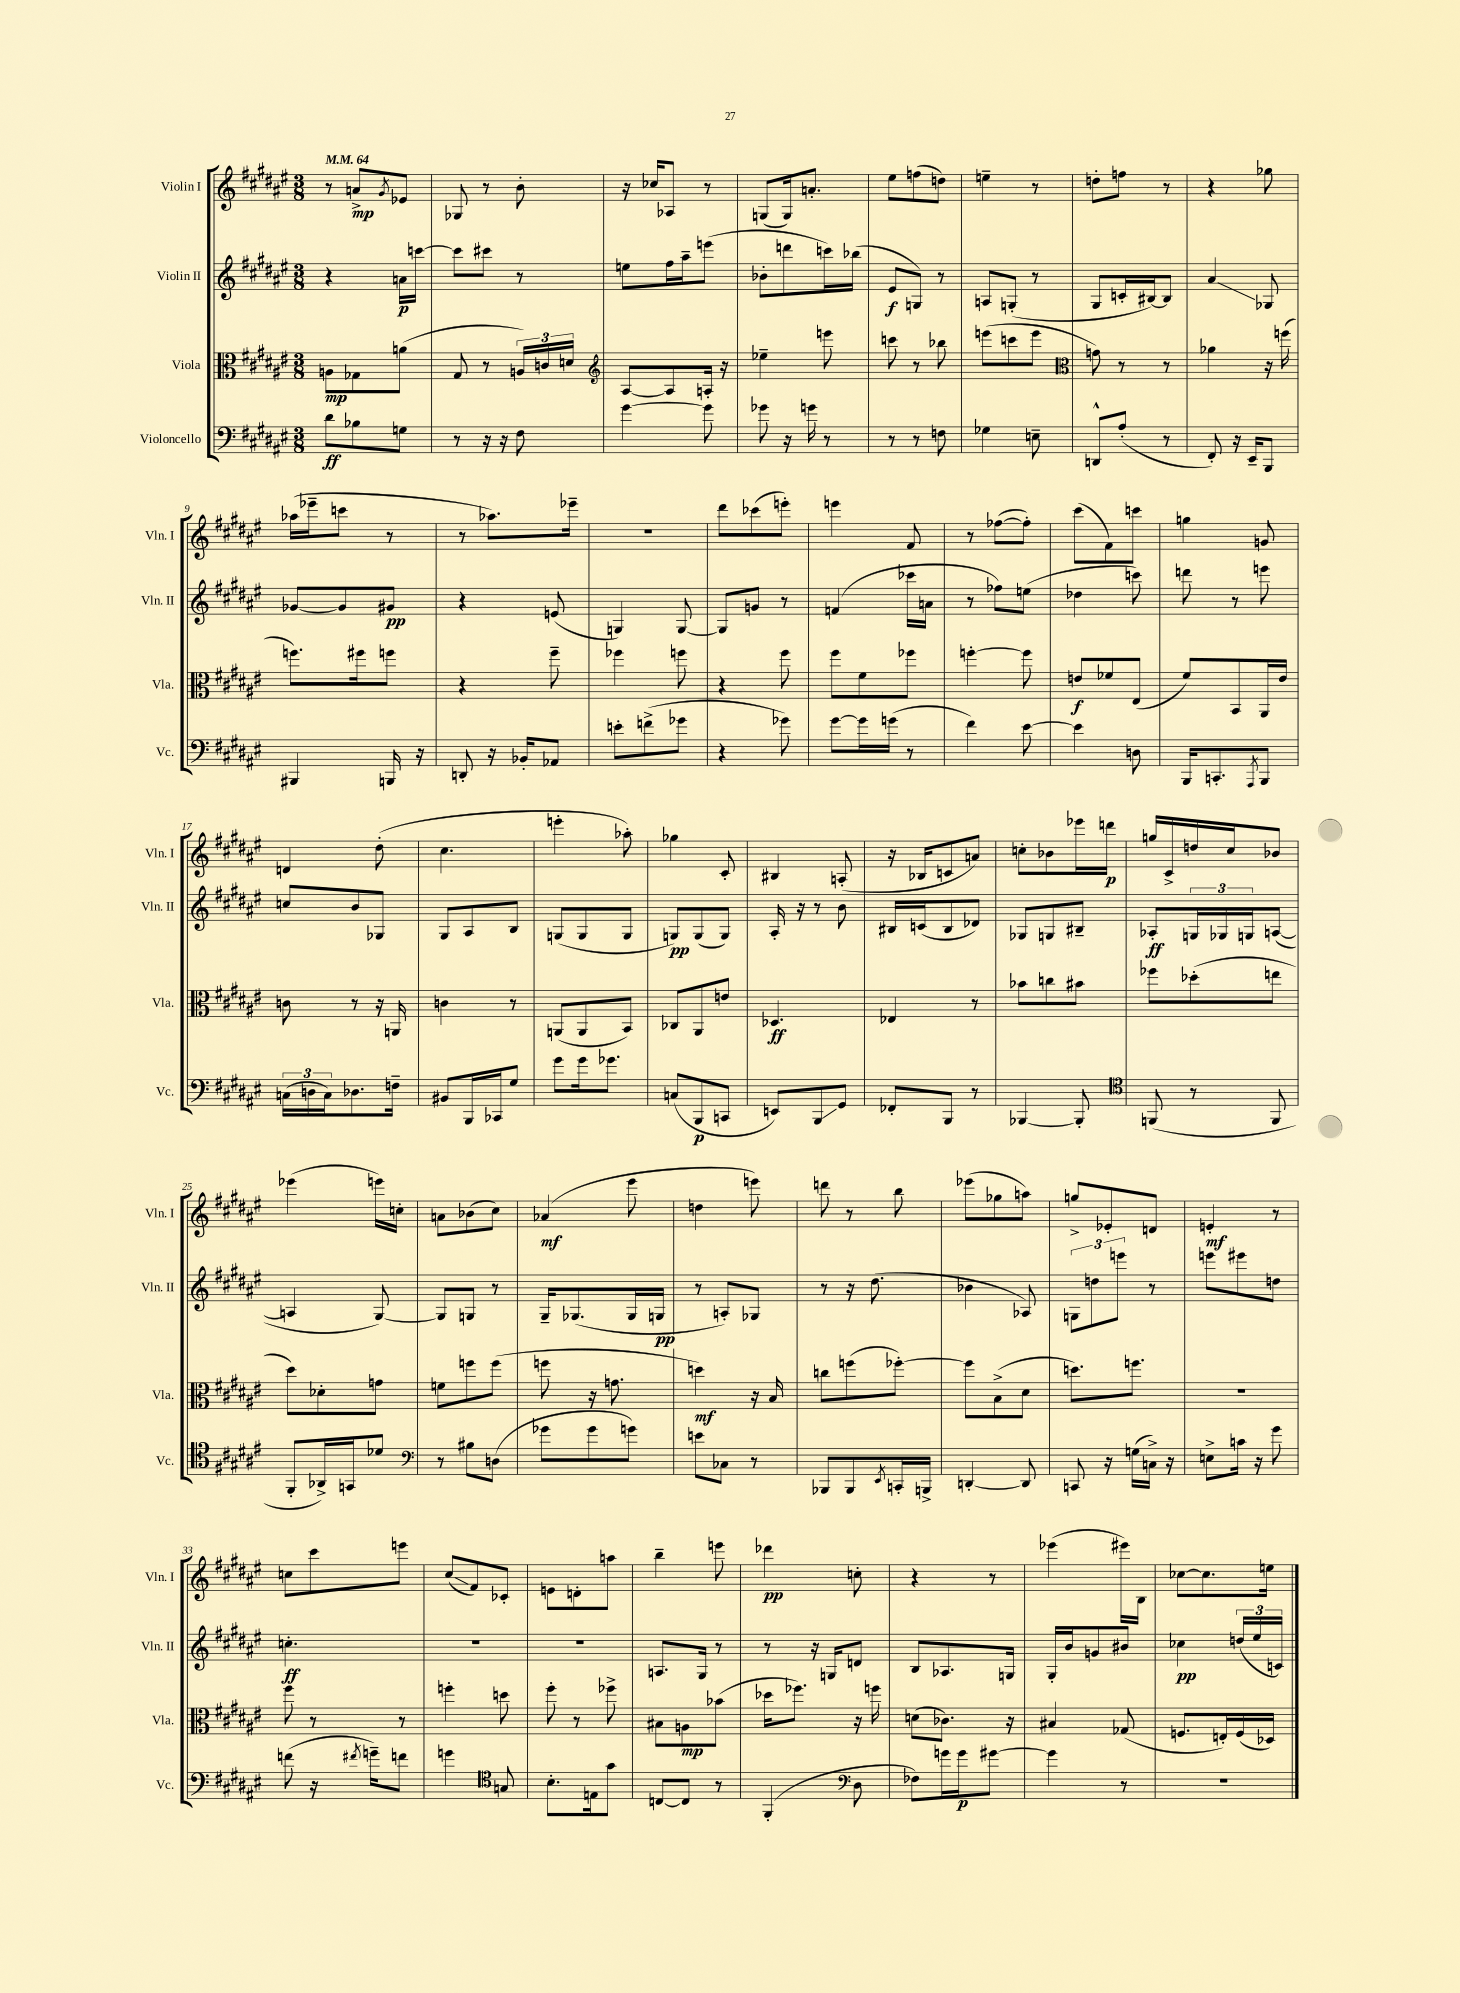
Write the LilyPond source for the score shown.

<<
\new StaffGroup <<
\new Staff = "s0" \with { instrumentName = "Violin I" shortInstrumentName = "Vln. I" } {
    \clef treble \key fis \major \numericTimeSignature \time 3/8 \tempo 4 = 64
    r8 a'8->\mp \acciaccatura { gis'8 } ees'8 |
    ges8 r8 b'8-. |
    r16 ces''16 aes8 r8 |
    g8( g16) a'8.-. |
    eis''8 f''8( d''8) |
    e''4-- r8 |
    d''8-. f''8 r8 |
    r4 ges''8 |
    aes''16( ees'''16-- c'''8 r8 |
    r8 aes''8.) ees'''16-- |
    R4. |
    dis'''8 ces'''8( e'''8-.) |
    e'''4 fis'8 |
    r8 fes''8~( fes''8-.) |
    cis'''8( fis'8) c'''8 |
    g''4 g'8 |
    d'4 dis''8-.( |
    cis''4. |
    e'''4-. aes''8-.) |
    ges''4 cis'8-. |
    bis4 a8-.( |
    r16 bes16 c'8 a'8) |
    c''8-. bes'8 ees'''16 d'''16\p |
    g''16 cis'16-> d''16 cis''16 bes'8 |
    ees'''4( e'''16) c''16-. |
    a'8 bes'8( cis''8) |
    aes'4\mf( eis'''8 |
    d''4 e'''8) |
    d'''8 r8 b''8 |
    ees'''8( ges''8 a''8) |
    g''8-> ees'8-. d'8 |
    e'4-.\mf r8 |
    c''8 cis'''8 e'''8 |
    cis''8\glissando( fis'8) ces'8-. |
    e'8 d'8-. a''8 |
    b''4-- e'''8 |
    des'''4\pp c''8-. |
    r4 r8 |
    ees'''4( eis'''16) b16 |
    ces''8~ ces''8. e''16 \bar "|." |
}
\new Staff = "s1" \with { instrumentName = "Violin II" shortInstrumentName = "Vln. II" } {
    \clef treble \key fis \major \numericTimeSignature \time 3/8
    r4 a'16\p c'''16~ |
    c'''8 cis'''8 r8 |
    e''8 fis''16 ais''16-- e'''8( |
    bes'8-. d'''8 c'''16) bes''16( |
    eis'8\f g8) r8 |
    a8 g8-.( r8 |
    gis8 c'16-. bis16~) bis8 |
    ais'4\glissando ges8 |
    ges'8~ ges'8 gis'8\pp |
    r4 e'8( |
    g4) g8~ |
    g8 g'8 r8 |
    f'4( ces'''16 a'16 |
    r8 fes''8) e''8( |
    des''4 c'''8) |
    d'''8 r8 e'''8 |
    c''8 b'8 ges8 |
    gis8 ais8 b8 |
    g8( g8 g8 |
    g8\pp) g8( g8) |
    ais16-. r16 r8 b'8 |
    bis16 c'16( bis8 des'8) |
    ges8 g8 bis8-- |
    aes8-.\ff \tuplet 3/2 { g16 ges16 g16 } a8~( |
    a4 gis8~) |
    gis8 g8 r8 |
    gis16-- ges8.( ges16 g16\pp |
    r8 a8-.) ges8 |
    r8 r16 dis''8.( |
    bes'4 aes8) |
    \tuplet 3/2 { g8 d''8 e'''8 } r8 |
    e'''8 eis'''8 d''8 |
    c''4.-.\ff |
    R4. |
    R4. |
    a8. gis16 r8 |
    r8 r16 g16 d'8 |
    b8 aes8. g16 |
    gis16-. b'16 g'8 bis'8 |
    ces''4\pp \tuplet 3/2 { d''16( eis''16 c'16) } \bar "|." |
}
\new Staff = "s2" \with { instrumentName = "Viola" shortInstrumentName = "Vla." } {
    \clef alto \key fis \major \numericTimeSignature \time 3/8
    a8\mp ges8 a'8( |
    gis8 r8 \tuplet 3/2 { a16) c'16 d'16 } |
    \clef treble ais8~ ais8 a16-. r16 |
    ees''4-- e'''8 |
    c'''8 r8 bes''8 |
    e'''8( c'''8 e'''8 |
    \clef alto g'8) r8 r8 |
    aes'4 r16 f''16( |
    f''8.) fis''16 f''8 |
    r4 fis''8-- |
    fes''4 f''8 |
    r4 fis''8 |
    fis''8 fis'8 fes''8 |
    f''4~-. f''8 |
    e'8\f fes'8 eis8( |
    fis'8) b,8 ais,16 eis'16 |
    c'8 r8 r16 a,16 |
    c'4 r8 |
    a,8( a,8 b,8) |
    ces8 ais,8 e'8 |
    des4.\ff |
    ees4 r8 |
    bes'8 c''8 bis'8 |
    fes''8 des''8-.( e''8 |
    dis''8) des'8-. g'8 |
    f'8 f''8 f''8( |
    f''8 r16 g'8. |
    d''4\mf) r16 b16 |
    c''8 f''8( fes''8~-.) |
    fes''8 b8->( dis'8 |
    d''8.) f''8. |
    R4. |
    fis''8 r8 r8 |
    f''4-. d''8 |
    fis''8-. r8 fes''8-> |
    bis8 a8\mp bes'8( |
    des''16 fes''8.) r16 f''16 |
    d'8( ces'8.) r16 |
    bis4 ges8( |
    f8. e16-.) f16( des16) \bar "|." |
}
\new Staff = "s3" \with { instrumentName = "Violoncello" shortInstrumentName = "Vc." } {
    \clef bass \key fis \major \numericTimeSignature \time 3/8
    dis'8\ff bes8 g8 |
    r8 r16 r16 fis8 |
    gis'4~ gis'8 |
    ges'8 r16 g'16 r8 |
    r8 r8 f8 |
    ges4 e8-- |
    d,8-^ ais8-.( r8 |
    fis,8-.) r16 eis,16-- b,,8 |
    bis,,4 b,,16 r16 |
    d,8-. r16 bes,16-. aes,8 |
    e'8-. f'8->( ges'8 |
    r4 ges'8) |
    gis'8~ gis'16 g'16( r8 |
    fis'4) eis'8~ |
    eis'4 d8 |
    b,,16 c,8.-. \acciaccatura { ais,,8 } b,,8 |
    \tuplet 3/2 { c16( d16 c16) } des8. f16-- |
    bis,8 b,,16 ces,16 gis8 |
    gis'8 gis'16 ges'8. |
    c8( b,,8\p c,8 |
    e,8) b,,8\glissando gis,8 |
    fes,8-. b,,8 r8 |
    bes,,4~ bes,,8-. |
    \clef tenor f,8( r8 f,8 |
    fis,8-. aes,16->) g,16 des'8 |
    \clef bass r8 bis8 d8( |
    ges'8 ges'8 g'8) |
    e'8 ces8 r8 |
    bes,,8 bes,,8 \acciaccatura { eis,8 } c,16-. b,,16-> |
    d,4~-. d,8 |
    c,8 r16 g16( c16->) r16 |
    e8-> c'16 r16 gis'8 |
    f'8( r16 \acciaccatura { fis'8 } g'16--) f'8 |
    g'4 \clef tenor g8 |
    b8.-. e16 gis'8 |
    c8~ c8 r8 |
    fis,4-.( \clef bass dis8 |
    fes8) g'16 g'16\p gis'8~ |
    gis'4 r8 |
    R4. \bar "|." |
}
>>
>>
